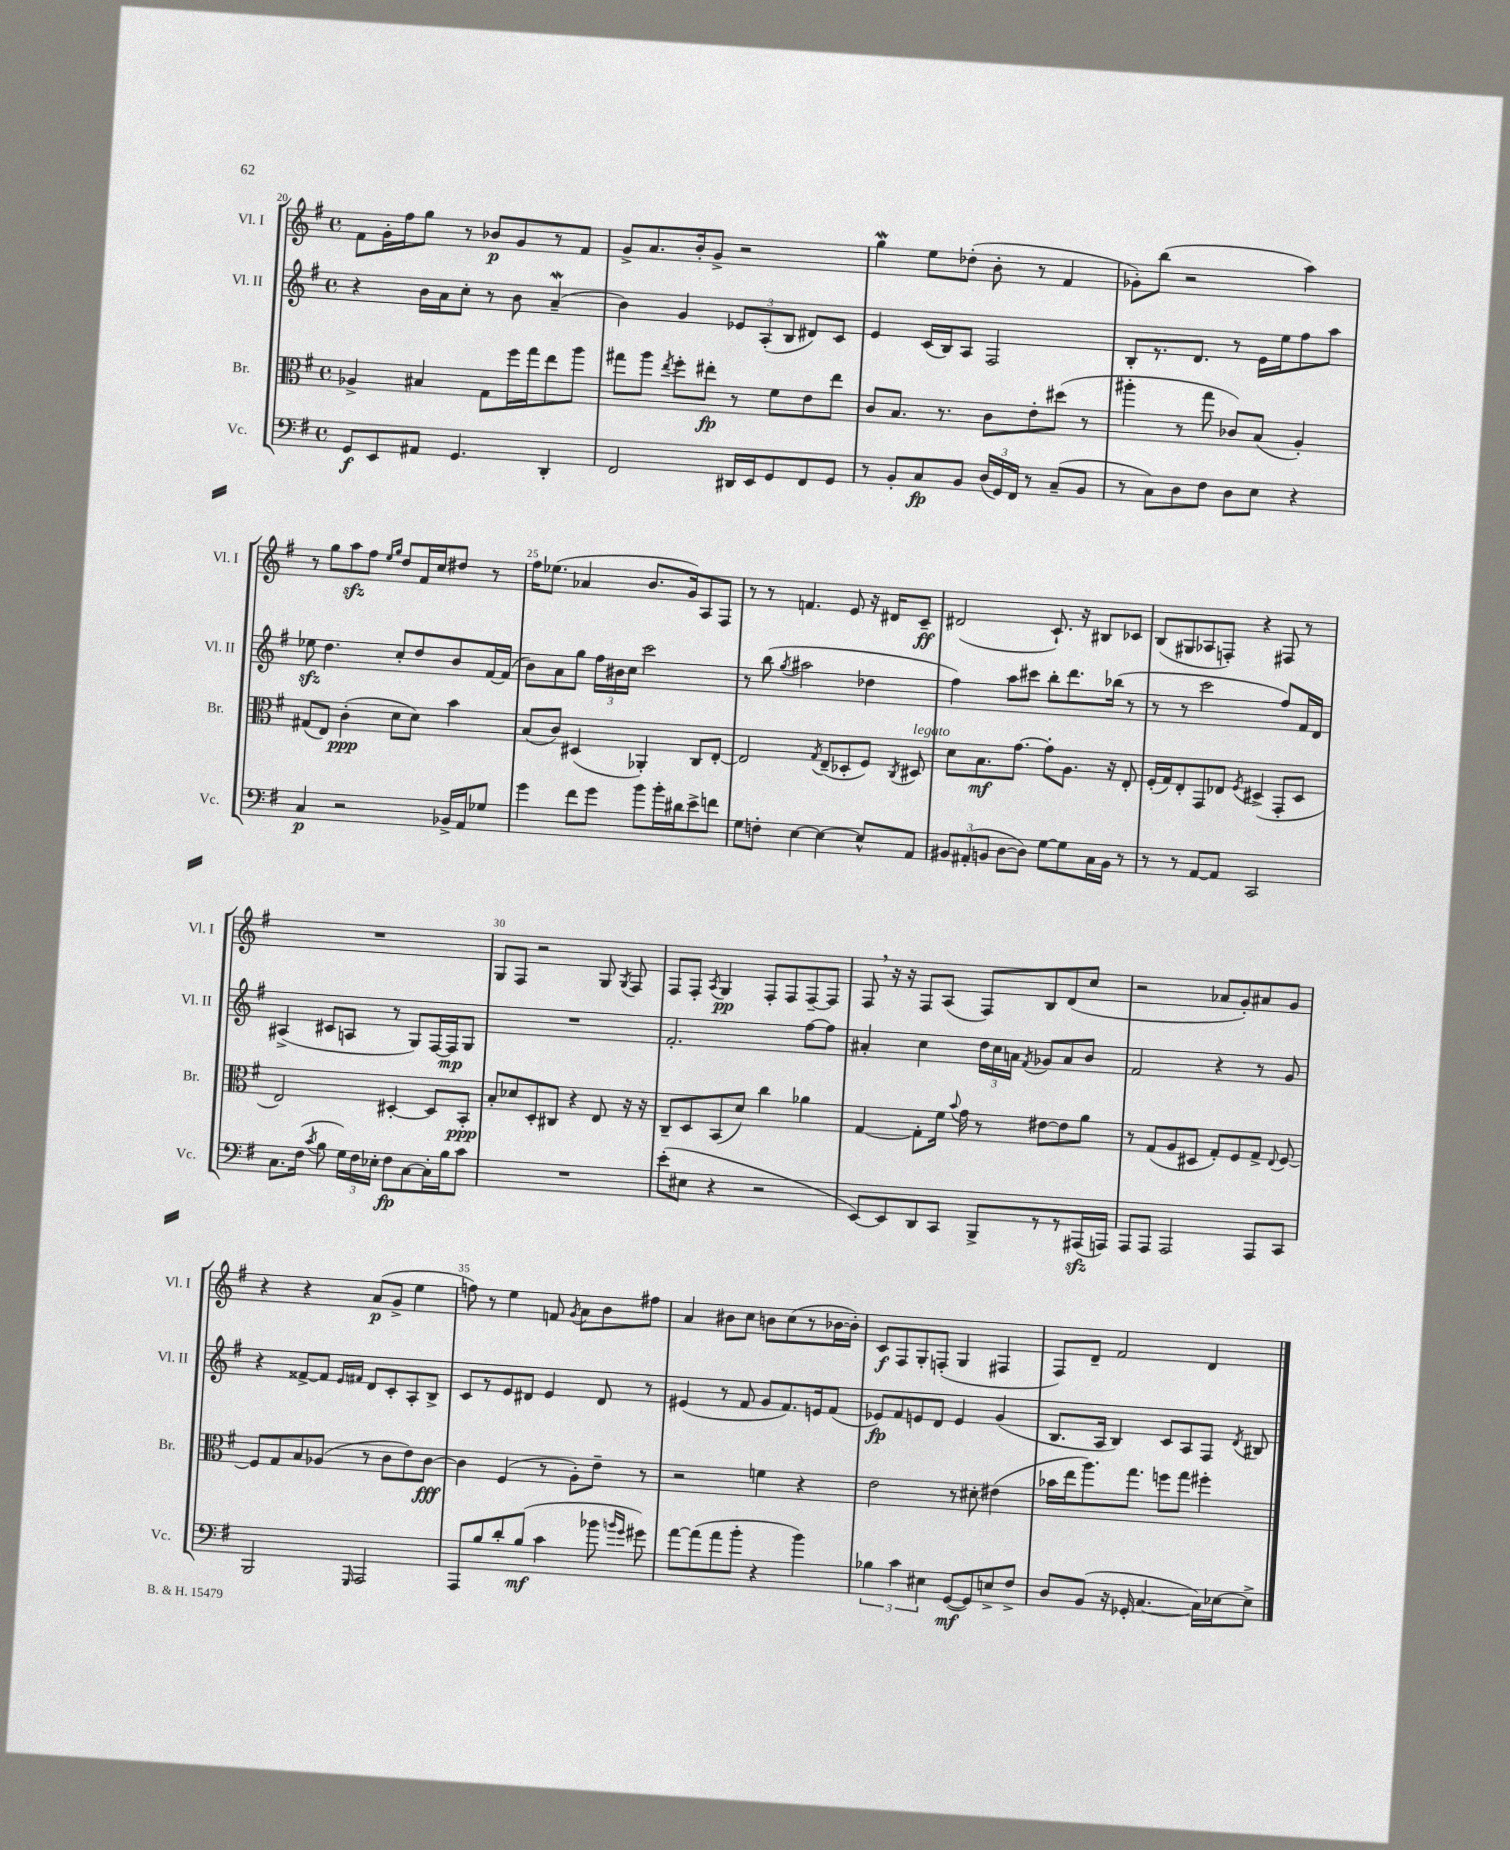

**kern	**kern	**kern	**kern
*staff4	*staff3	*staff2	*staff1
*clefF4	*clefC3	*clefG2	*clefG2
*k[f#]	*k[f#]	*k[f#]	*k[f#]
*M4/4	*M4/4	*M4/4	*M4/4
*met(c)	*met(c)	*met(c)	*met(c)
8GG	4A-^	4r	8f#
8EE	.	.	16g'
.	.	.	16ff#
8AA#	4B#	16b	8gg
.	.	16a	.
4.GG	.	8cc'	8r
.	8G	8r	8b-
.	16ff#	8b	8g
.	16gg	.	.
4DD'	8ee	(4a~	8r
.	8aa	.	8f#
=	=	=	=
2FF#	8gg#	4b)	8g^
.	8aa	.	8.a
.	8qee	.	.
.	8ff#'	4g	.
.	.	.	16b'
.	8ee#'	.	8g^
16DD#	8r	12e-	2r
16EE	.	.	.
.	.	(12A'	.
8GG	8f#	.	.
.	.	12B	.
8FF#	8e	8d#)	.
8GG	8ee#	8c	.
=	=	=	=
8r	8c	4e	4gg
8BB'	8.B	.	.
8C	.	(16c	8ee
.	8.r	16B)	.
8BB	.	8A	(8dd-'
(24D	8c	2F#	8b'
24GG)	.	.	.
24FF#	.	.	.
8r	8e'	.	8r
(8C~	(8dd#	.	4f#
8BB	8r	.	.
=	=	=	=
8r	4aa#'	8B'	8g-')
8C)	.	8.r	(8bb
8D	8r	.	2r
.	.	8.d	.
8F#	8gg	.	.
8D	8c-)	8r	.
8E	(8B	16e	.
.	.	16ee	.
4r	4A')	8ff#	4aa)
.	.	8aa	.
=	=	=	=
4C	(8G#	8ee-	8r
.	8E)	4.dd	8gg
2r	(4c'	.	8aa
.	.	.	8ff#
.	.	.	16qqee
.	.	.	16qqgg
.	8d	8cc'	8dd
.	8d)	8dd	16f#
.	.	.	16cc
16BB-^	4b	8b	8dd#
16AA	.	.	.
8G-	.	[16f#	8r
.	.	(16f#]	.
=	=	=	=
4g	(8B	8b)	16ff#
.	.	.	(8.ee-
.	8c)	8a	.
8f#	(4D#	8gg	4a-
8g	.	24ff#	.
.	.	24b#	.
.	.	24cc	.
8b	4AA-')	2ccc	8.b
16b'	.	.	.
16d#	.	.	16g)
8e^	8C	.	8A
8f	[8E'	.	8F#
=	=	=	=
8G	2E]	8r	8r
8F'	.	(8bb	8r
.	.	8qgg	.
[4E	.	2aa#	4.f
.	8qG	.	.
4E_	(8E~	.	.
.	8D-'	.	8e
8E^^]	8F#)	4dd-	16r
.	.	.	16d#
.	8qC	.	.
8AA	8D#	.	8c~
=	=	=	=
12BB#	8d	4ff#)	(2d#
(12AA#'	.	.	.
.	8.B	.	.
12BB	.	.	.
[8D	.	8aa	.
.	[8.g	.	.
8D])	.	8ccc#	.
[8G	8g']	8bb'	8.c`)
8G]	8.A	8.ddd	.
.	.	.	16r
16C	.	.	8B#
16BB	16r	(16bb-	.
8r	8E'	8r	8c-
=	=	=	=
8r	(16F#'	8r	(8B
.	16G)	.	.
8r	8E'	8r	8G#
[8AA	8GG	2ccc	8A-
8AA]	8E-	.	8F')
.	8qF#	.	.
2CC	(4D#^	.	4r
.	8GG'	8ff#)	8F#
.	8D#	16f#	8r
.	.	16d	.
=	=	=	=
8.C	2E)	(4A#^	1r
(16F#	.	.	.
8qc	.	.	.
8B	.	8c#	.
24G)	.	8A	.
24F#	.	.	.
24E-'	.	.	.
8F#	[4D#'	8r	.
[8C	.	8G)	.
16C']	8D#]	[16F#	.
16B	.	16F#]	.
8c	8BB'	8G	.
=	=	=	=
1r	8B'	1r	8G
.	8d-	.	8F#
.	8D'	.	2r
.	8C#	.	.
.	4r	.	.
.	8E	.	8G
.	.	.	8qG
.	16r	.	8F#
.	16r	.	.
=	=	=	=
(8e'	8C~	2.f#'	8F#
8E#	8D	.	8F#'
.	.	.	8qA
4r	(8BB	.	4G
.	8d)	.	.
2r	4cc	.	8F#'
.	.	.	8F#
.	4a-	[8ff#	[8F#~
.	.	8ff#]	8F#]
=	=	=	=
[8EE)	[4G	4a#'	8F#
8EE]	.	.	16r
.	.	.	16r
8DD	8G']	4cc	8F#
8CC	16f#	.	(8A
.	8qqb	.	.
.	16g	.	.
8BBB^	8r	24dd	8F#)
.	.	24cc	.
.	.	24a	.
.	.	8qf#	.
8r	[8e#	8g-	8B
8r	8e#]	8a	(8d
(16AAA#	8a	8b	8cc
16AAA)	.	.	.
=	=	=	=
8AAA	8r	2f#	2r
8AAA	(8G	.	.
2AAA	8A	.	.
.	8D#	.	.
.	8G')	4r	8a-
.	8F#	.	8g')
8AAA	8G^	8r	8a#
.	8qqE	.	.
8CC	[8F#	8g	8g
=	=	=	=
2BBB	8F#]	4r	4r
.	8G	.	.
.	8B	[8f##^	4r
.	(8A-	8f##]	.
.	.	16qqe	.
16qqGGG	.	16qqf#	.
2AAA	8r	8d	(8a
.	8c	8c'	8g^
.	8e)	8A'	4ee
.	[8c	8B^	.
=	=	=	=
8AAA	4c]	8c	8ff)
8B	.	8r	8r
8d'	(4F#	8e	4ee
(8B	.	8d#	.
4c	8r	4e	8f
.	.	.	8qg
.	8A')	.	8a
8b-	8e~	8d#	8b
16qqb	.	.	.
16qqg	.	.	.
8g#)	8r	8r	8ff#
=	=	=	=
[8a	2r	(4e#	4a
(8a]	.	.	.
8a	.	8r	8b#
8b'	.	8f#	8cc
4r	4f	8g	8b
.	.	8.f#)	(8cc
4b)	4r	.	8r
.	.	16e	.
.	.	(8f#	[16b-
.	.	.	16b-'])
=	=	=	=
6B-	2e	8e-)	8c
.	.	8f#	8F#
6c	.	.	.
.	.	8e	8G'
6E#	.	.	.
.	.	8d	(8F'
([8GG	8r	4e	4G
8GG])	8d#'	.	.
8E^	(4e#	(4g	4F#
8F#^	.	.	.
=	=	=	=
8D	16b-	8.B	8F#)
.	16ee	.	.
(8BB	8.aa)	.	8d~
.	.	16A	.
16r	.	4B)	2f#
16GG-'	8.gg	.	.
[4.C	.	.	.
.	8ff	8c	.
.	8gg	8A	.
16C])	4ff#'	8F#	4d
[16E-	.	.	.
.	.	8qd	.
8E-^]	.	8B#	.
==	==	==	==
*-	*-	*-	*-
